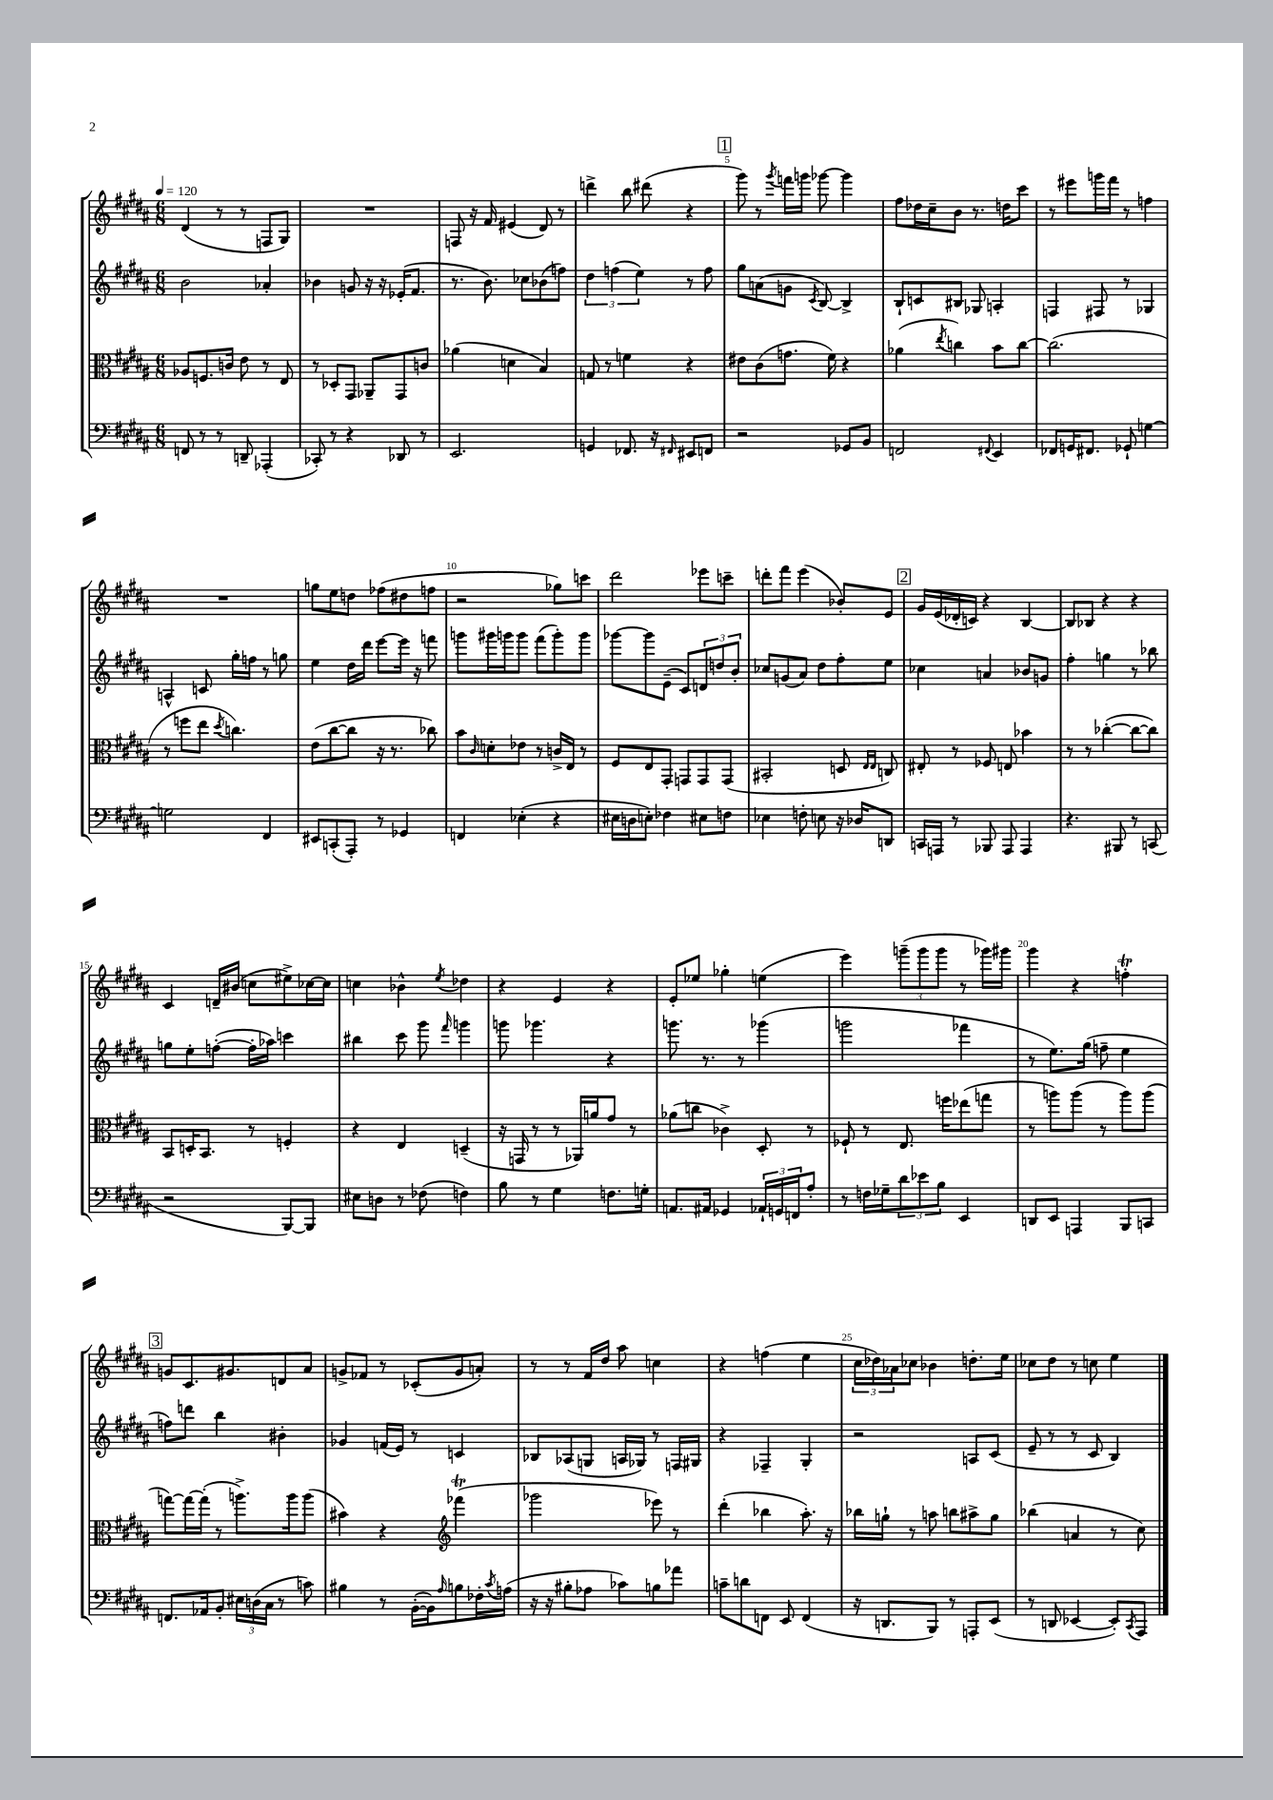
<<
\new StaffGroup <<
\new Staff = "s0" {
    \clef treble \key b \major \numericTimeSignature \time 6/8 \tempo 4 = 120
    dis'4( r8 r8 f8 gis8) |
    R2. |
    f8 r16 fis'16 eis'4( dis'8) r8 |
    d'''4-> b''8 dis'''8( r4 |
    \mark \markup { \box "1" } gis'''8) r8 \acciaccatura { gis'''8 } f'''16 g'''16 ges'''8~ ges'''4 |
    fis''8 des''16 cis''16-- b'8 r8. d''16 cis'''8 |
    r8 eis'''8 g'''16 fis'''16 r8 f''4 |
    R2. |
    g''8 e''8 d''8 fes''8( dis''8 f''8 |
    r2 ges''8) c'''8 |
    dis'''2 ees'''8 c'''8-- |
    d'''8-. fis'''8 e'''4( bes'8-.) e'8 |
    \mark \markup { \box "2" } gis'16 e'16( des'16-. c'16) r4 b4~ |
    b8 bes8 r4 r4 |
    cis'4 d'16-- bis'16( c''8 eis''8->) ces''16~ ces''16 |
    c''4 bes'4-^ \acciaccatura { e''8 } des''4 |
    r4 e'4 r4 |
    e'8-. ees''8 ges''4-. e''4( |
    e'''4) \tuplet 3/2 { g'''8--( g'''8 g'''8 } r8 ges'''16) gis'''16 |
    gis'''4 r4 f''4-.\trill |
    \mark \markup { \box "3" } g'8 cis'8. gis'8. d'8 ais'8 |
    g'8-> fes'8 r8 ces'8-.( g'8 a'8-.) |
    r8 r8 fis'16 dis''16 ais''8 c''4 |
    r4 f''4( e''4 |
    \tuplet 3/2 { cis''16 des''16) aes'16 } ces''8 bes'4 d''8.-. e''16 |
    ces''8 dis''8 r8 c''8 e''4 \bar "|." |
}
\new Staff = "s1" {
    \clef treble \key b \major \numericTimeSignature \time 6/8
    b'2 aes'4-. |
    bes'4 g'8 r16 r16 ees'16-.( fis'8. |
    r8. b'8.) ces''8 bes'8( f''8) |
    \tuplet 3/2 { dis''4 f''4( e''4) } r8 f''8 |
    \mark \markup { \box "1" } gis''8 a'8( g'8 \acciaccatura { cis'8 } b8~) b4-> |
    b8-! c'8 bis8 ges8 a4-. |
    f4 fis8 r8 ges4 |
    a4-^ c'8 gis''16-. f''16 r8 g''8 |
    e''4 dis''16 dis'''16 e'''8~ e'''16 r16 f'''8 |
    g'''8 gis'''16 g'''16 g'''8 fis'''8( g'''8-.) g'''8 |
    ges'''8~ ges'''8 e'8--( cis'8) \tuplet 3/2 { d'8 d''8 b'8-. } |
    ces''8 g'8( ais'8) dis''8 fis''8-. e''8 |
    \mark \markup { \box "2" } ces''4 a'4 bes'8 g'8 |
    fis''4-. g''4 r8 bes''8 |
    g''8 e''8-. f''8~-.( f''16-. aes''16) c'''4 |
    bis''4 cis'''8 gis'''8 \grace { fis'''16 } g'''4 |
    g'''8 ges'''4. r4 |
    g'''8. r8. r8 ges'''4( |
    g'''2 fes'''4 |
    r8 e''8.) gis''16( f''8-- e''4 |
    \mark \markup { \box "3" } f''8) d'''8 b''4 bis'4-. |
    ges'4 f'16( e'16) r8 c'4 |
    bes8 aes8( g8 a16 ges16) r8 f16 gis16 |
    r4 fes4-- gis4-. |
    r2 a8 cis'8( |
    e'8-- r8 r8 cis'8 b4) \bar "|." |
}
\new Staff = "s2" {
    \clef alto \key b \major \numericTimeSignature \time 6/8
    aes8 f8. c'16 e'8 r8 e8 |
    r8 des8-. gis,8 aes,8-- gis,8 c'8 |
    aes'4( d'4 b4) |
    g8 r8 f'4 r4 |
    \mark \markup { \box "1" } eis'8 cis'8( g'8. fis'16) r4 |
    aes'4( \acciaccatura { e''8 } c''4) b'8 c''8~ |
    c''2.( |
    r8 f''8 e''8 \acciaccatura { dis''8 } c''4.) |
    e'8( cis''8~ cis''8 r16 r8. ces''8) |
    b'8 \grace { cis'16 } d'8-. ees'8 r8 c'16-> e16 r8 |
    fis8 e8 gis,8-. g,8 g,8 g,8( |
    bis,2-. d8 \grace { e16 e16 } c8) |
    \mark \markup { \box "2" } eis8-. r8 fes8 e8 bes'4 |
    r8 r8 ces''4~-.( ces''8~ ces''8) |
    b,8 d16-. b,8. r8 f4-. |
    r4 e4 d4--( |
    r16 g,16 r8 r8 aes,16) a'16 gis'8 r8 |
    aes'8( c''8 ces'4->) dis8-. r8 |
    fes8-! r8 e8. f''16 ees''8( g''8 |
    r8 a''8) a''8( r8 a''8) a''8( |
    \mark \markup { \box "3" } g''8~) g''16~ g''16-.( r8 a''8.->) a''16 a''8( |
    bis'4) r4 \clef treble fes'''4\trill( |
    ges'''2 ees'''8) r8 |
    dis'''4-.( bes''4 ais''8.-.) r16 |
    bes''16 g''16-! r8 a''8 b''8 ais''8-> g''8 |
    bes''4( a'4 r8 cis''8) \bar "|." |
}
\new Staff = "s3" {
    \clef bass \key b \major \numericTimeSignature \time 6/8
    f,8 r8 r8 d,8-- aes,,4-.( |
    ces,8-.) r8 r4 des,8 r8 |
    e,2. |
    g,4 fes,8. r16 \grace { fis,16 } eis,8 f,8 |
    \mark \markup { \box "1" } r2 ges,8 b,8 |
    f,2 \appoggiatura { fis,8 } e,4 |
    fes,8 g,16 fis,8. ges,8-! g4~ |
    g2 fis,4 |
    eis,8 c,8-.( ais,,8-.) r8 ges,4 |
    f,4 ees4-.( r4 |
    eis16 d16 e8-.) fes4 eis8 f8 |
    ees4 f8-. e8 r16 des16 d,8 |
    \mark \markup { \box "2" } c,16 a,,16 r8 bes,,8 a,,8 a,,4 |
    r4. bis,,8 r8 c,8( |
    r2 b,,8~) b,,8 |
    eis8 d8 r8 fes8( f4) |
    b8 r8 gis4 f8. g16-. |
    a,8. ais,16 ges,4 \tuplet 3/2 { aes,16-! g,16 f,16 } ais8-. |
    r8 f16 ges16-- \tuplet 3/2 { dis'8 ees'8 b8 } e,4 |
    d,8 e,8 a,,4 b,,8 c,8 |
    \mark \markup { \box "3" } f,8. aes,16 b,8-. \tuplet 3/2 { eis16 d16( cis16 } r8 c'8) |
    bis4 r8 b,16~-.( b,16) \grace { ais16 } b8 fes16-. \acciaccatura { cis'8 } a16( |
    r16 r16 bis8-. aes8 ces'8) b8 aes'8 |
    c'8-- d'8 f,8 e,8 f,4( |
    r16 d,8. b,,8) r8 a,,8-. e,8( |
    r8 d,8 ees,4~ ees,8-.) \acciaccatura { cis,8 } ais,,8 \bar "|." |
}
>>
>>
\layout { \context { \Score \override BarNumber.break-visibility = ##(#f #t #t) barNumberVisibility = #(every-nth-bar-number-visible 5) } }
